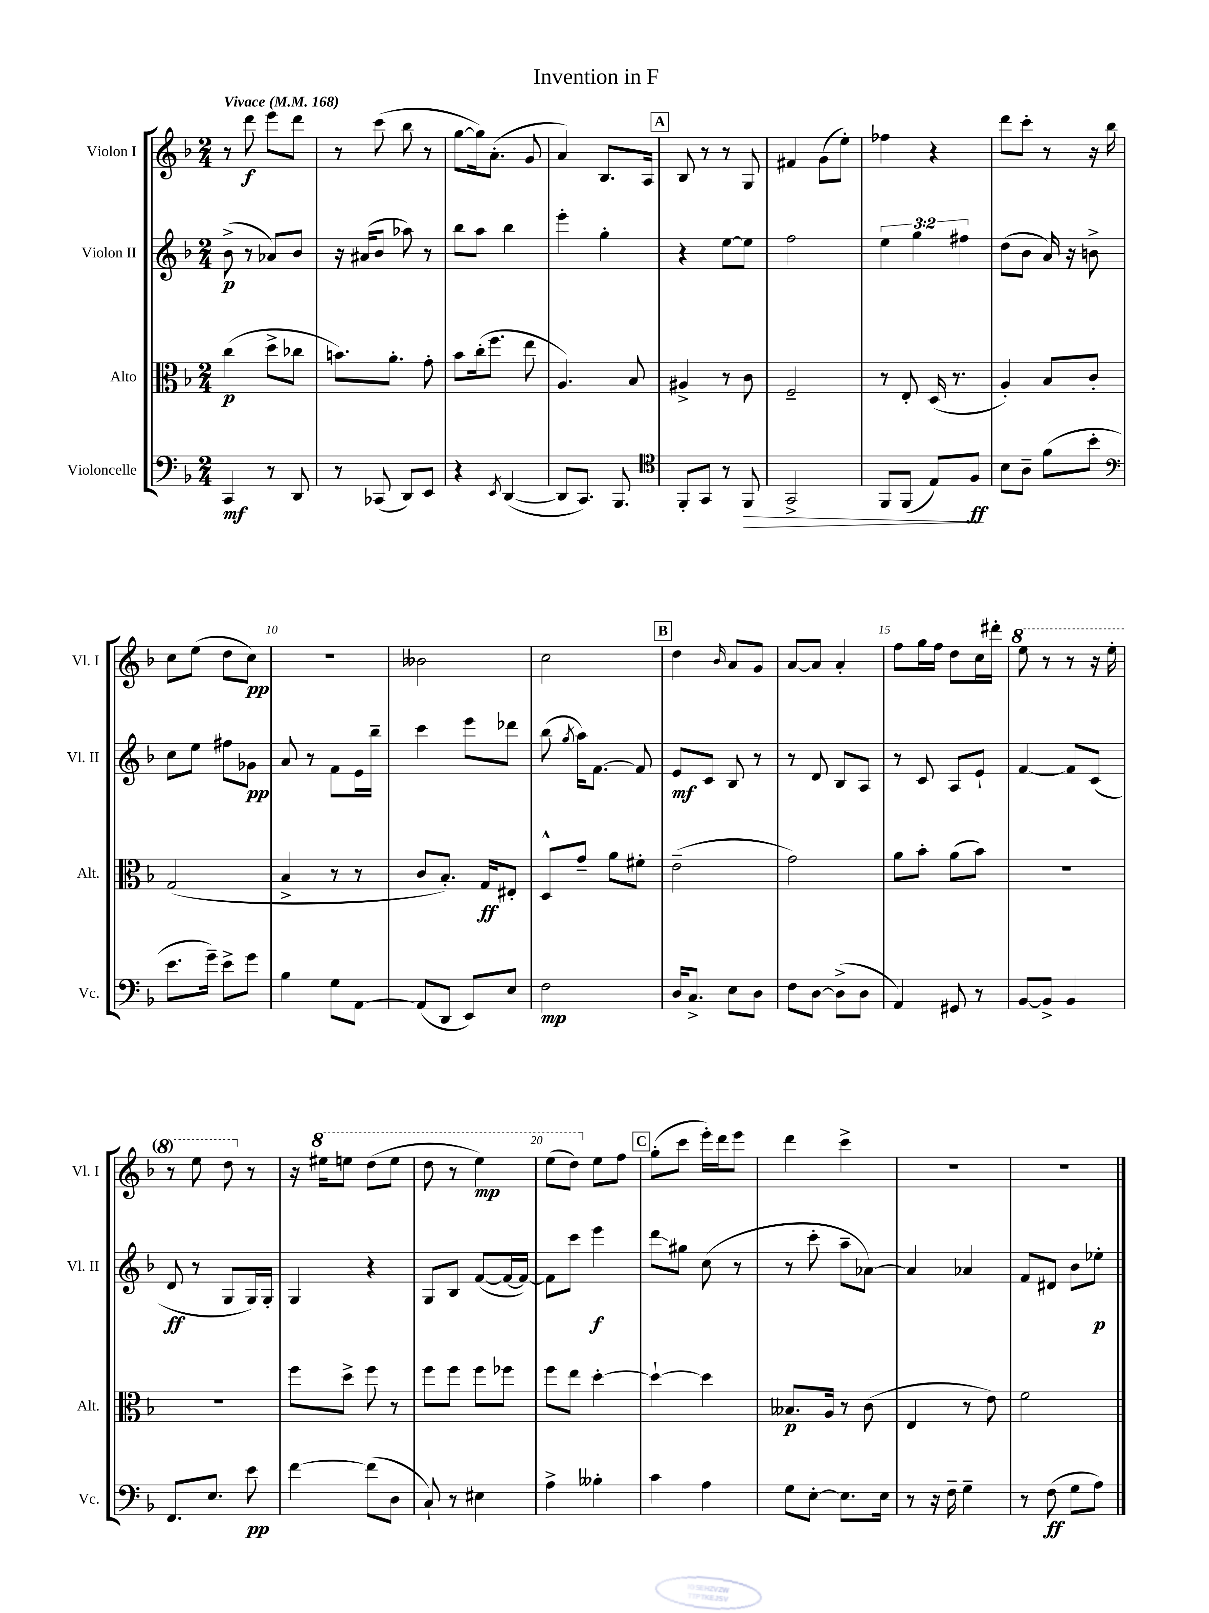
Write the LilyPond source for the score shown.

\header { title = "Invention in F" }
<<
\new StaffGroup <<
\new Staff = "s0" \with { instrumentName = "Violon I" shortInstrumentName = "Vl. I" } {
    \clef treble \key f \major \numericTimeSignature \time 2/4 \tempo "Vivace" 4 = 168
    \autoBeamOff r8 d'''8\f e'''8[ d'''8] |
    r8 c'''8( bes''8 r8 |
    g''8[~ g''16) a'8.]-.( g'8 |
    a'4) bes8.[ a16] |
    \mark \markup { \box "A" } bes8 r8 r8 g8 |
    fis'4 g'8[( e''8]-.) |
    fes''4 r4 |
    d'''8[ c'''8]-. r8 r16 bes''16 |
    c''8[ e''8]( d''8[ c''8]\pp) |
    r2 |
    beses'2 |
    c''2 |
    \mark \markup { \box "B" } d''4 \grace { bes'16 } a'8[ g'8] |
    a'8[~ a'8] a'4-. |
    f''8[ g''16 f''16] d''8[ c''16 dis'''16]-. |
    \ottava #1 e'''8 r8 r8 r16 e'''16-. |
    r8 e'''8 d'''8 \ottava #0 r8 |
    r16 \ottava #1 eis'''16[ e'''8] d'''8[( e'''8] |
    d'''8 r8 e'''4\mp) |
    e'''8[( d'''8]) \ottava #0 e''8[ f''8] |
    \mark \markup { \box "C" } g''8[-.( c'''8] e'''16[-.) d'''16 e'''8] |
    d'''4 c'''4-> |
    r2 |
    r2 \bar "|." |
}
\new Staff = "s1" \with { instrumentName = "Violon II" shortInstrumentName = "Vl. II" } {
    \clef treble \key f \major \numericTimeSignature \time 2/4 \override Staff.TupletNumber.text = #tuplet-number::calc-fraction-text
    \autoBeamOff bes'8->\p( r8 aes'8[) bes'8] |
    r16 ais'16[( bes'8] aes''8) r8 |
    bes''8[ a''8] bes''4 |
    e'''4-. g''4-. |
    \mark \markup { \box "A" } r4 e''8[~ e''8] |
    f''2 |
    \tuplet 3/2 { e''4 g''4 fis''4 } |
    d''8[( bes'8] a'16) r16 b'8-> |
    c''8[ e''8] fis''8[ ges'8]\pp |
    a'8 r8 f'8[ e'16 bes''16]-- |
    c'''4 e'''8[ des'''8] |
    bes''8( \acciaccatura { g''8 } a''16[) f'8.]~ f'8 |
    \mark \markup { \box "B" } e'8[\mf c'8] bes8 r8 |
    r8 d'8 bes8[ a8] |
    r8 c'8 a8[ e'8]-! |
    f'4~ f'8[ c'8]( |
    d'8\ff r8 g8[ g16) g16]-. |
    g4 r4 |
    g8[ bes8] f'8[~( f'16~ f'16]~) |
    f'8[ c'''8] e'''4\f |
    \mark \markup { \box "C" } d'''8[\glissando gis''8] c''8( r8 |
    r8 c'''8-. a''8[-- aes'8]~) |
    aes'4 aes'4 |
    f'8[ dis'8] bes'8[ ees''8]-.\p \bar "|." |
}
\new Staff = "s2" \with { instrumentName = "Alto" shortInstrumentName = "Alt." } {
    \clef alto \key f \major \numericTimeSignature \time 2/4
    \autoBeamOff c''4\p( d''8[-> ces''8] |
    b'8.[) a'8.]-. g'8-. |
    bes'8[ c''16-.( f''8.] e''8 |
    a4.) bes8 |
    \mark \markup { \box "A" } ais4-> r8 c'8 |
    f2-- |
    r8 e8-. d16( r8. |
    a4-.) bes8[ c'8]-. |
    g2( |
    bes4-> r8 r8 |
    c'8[ bes8.]-.) g16[\ff eis8]-. |
    d8[-^ g'8]-- a'8[ fis'8]-. |
    \mark \markup { \box "B" } e'2--( |
    g'2) |
    a'8[ bes'8]-. a'8[( bes'8]) |
    R2 |
    R2 |
    f''8[ d''8]-> f''8 r8 |
    f''8[ f''8] f''8[ fes''8] |
    f''8[ e''8] d''4~-. |
    \mark \markup { \box "C" } d''4~-! d''4 |
    beses8.[\p a16] r8 c'8( |
    e4 r8 e'8) |
    f'2 \bar "|." |
}
\new Staff = "s3" \with { instrumentName = "Violoncelle" shortInstrumentName = "Vc." } {
    \clef bass \key f \major \numericTimeSignature \time 2/4
    \autoBeamOff c,4\mf r8 d,8 |
    r8 ces,8( d,8[) e,8] |
    r4 \acciaccatura { e,8 } d,4~( |
    d,8[ c,8.]) bes,,8. |
    \mark \markup { \box "A" } \clef tenor f,8[-. g,8] r8 f,8\> |
    g,2-> |
    f,8[ f,8]( e8[) f8]\ff\! |
    bes8[ a8]-- f'8[( bes'8]-. |
    \clef bass e'8.[ g'16]--) e'8[-> g'8] |
    bes4 g8[ a,8]~ |
    a,8[( d,8] e,8[) e8] |
    f2\mp |
    \mark \markup { \box "B" } d16[ c8.]-> e8[ d8] |
    f8[ d8]~ d8[->( d8] |
    a,4) gis,8 r8 |
    bes,8[~ bes,8]-> bes,4 |
    f,8.[ e8.] e'8\pp |
    f'4~ f'8[( d8] |
    c8-!) r8 eis4 |
    a4-> beses4-. |
    \mark \markup { \box "C" } c'4 a4 |
    g8[ e8]~-. e8.[ e16] |
    r8 r16 f16-- g4-- |
    r8 f8\ff( g8[ a8]) \bar "|." |
}
>>
>>
\layout { \context { \Score \override BarNumber.break-visibility = ##(#f #t #t) barNumberVisibility = #(every-nth-bar-number-visible 5) } }
